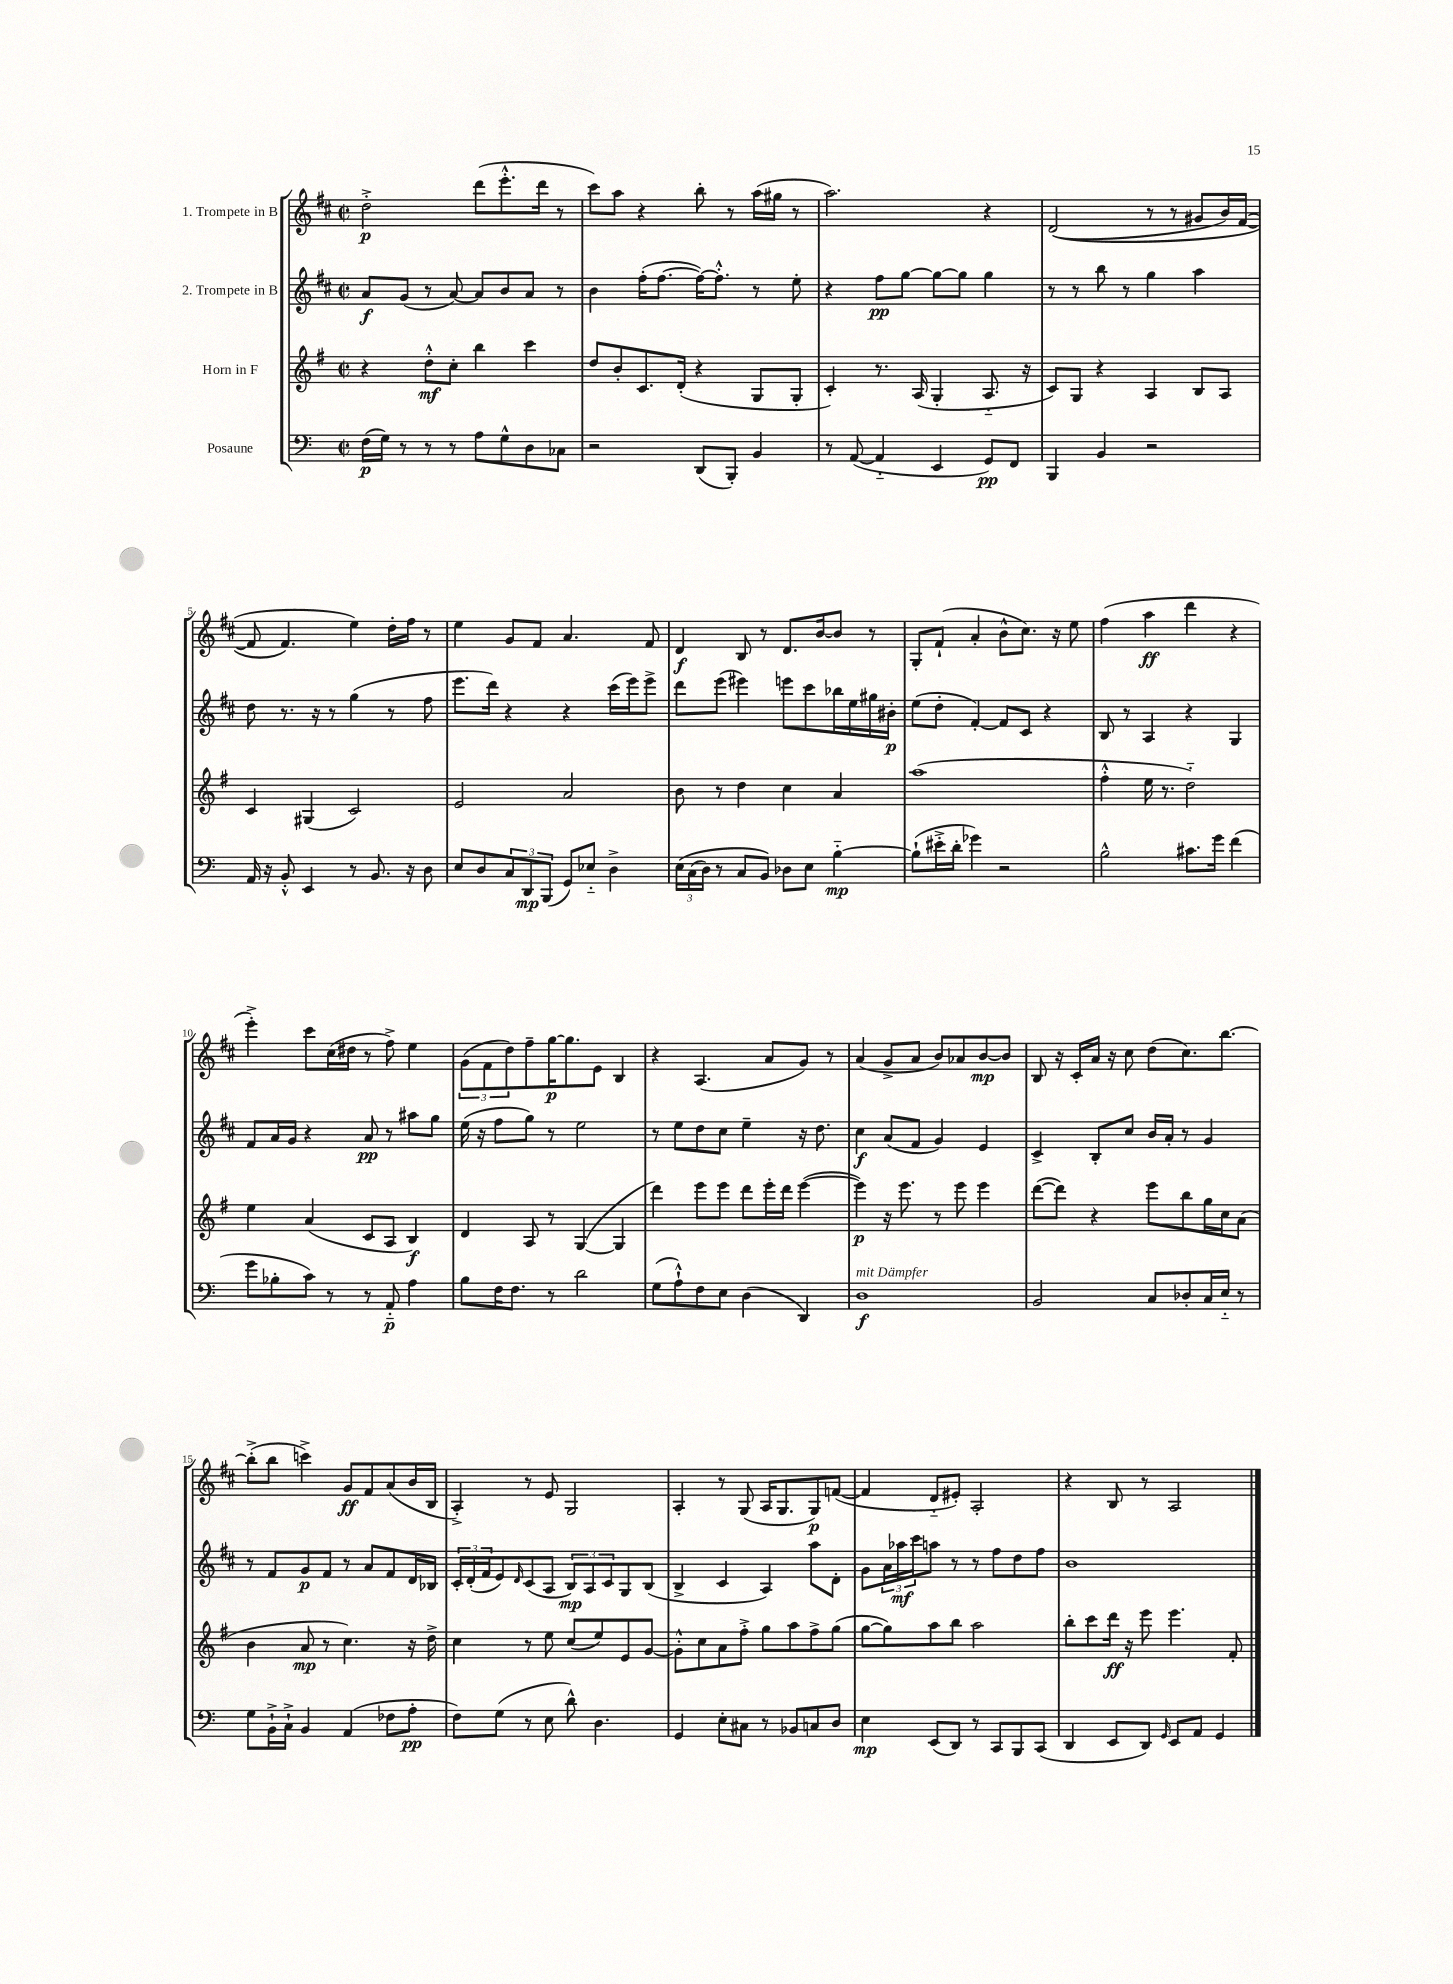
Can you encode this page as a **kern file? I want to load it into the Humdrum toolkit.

**kern	**kern	**kern	**kern
*staff4	*staff3	*staff2	*staff1
*clefF4	*clefG2	*clefG2	*clefG2
*k[]	*k[f#]	*k[f#c#]	*k[f#c#]
*M2/2	*M2/2	*M2/2	*M2/2
*met(c|)	*met(c|)	*met(c|)	*met(c|)
(16F	4r	8a	2dd'^
16G)	.	.	.
8r	.	(8g	.
8r	8dd'^^	8r	.
8r	8cc'	[8a)	.
8A	4bb	8a]	(8ddd
8G^^	.	8b	8.eee'^^
8D	4ccc	8a	.
.	.	.	16ddd
8C-	.	8r	8r
=	=	=	=
2r	8dd	4b	8ccc#)
.	8b'	.	8aa
.	8.c	(16ff#'	4r
.	.	[8.ff#	.
.	(16d'	.	.
(8DD	4r	16ff#_)	8bb'
.	.	8.ff#'^^]	.
8BBB')	.	.	8r
4BB	8G	8r	(16aa
.	.	.	16gg#
.	8G'	8ee'	8r
=	=	=	=
8r	4c')	4r	2.aa)
([8AA	.	.	.
4AA'~]	8.r	8ff#	.
.	.	[8gg	.
.	(16A	.	.
4EE	4G'	8gg_	.
.	.	8gg]	.
8GG)	8.A'~	4gg	4r
8FF	.	.	.
.	16r	.	.
=	=	=	=
4BBB	8c)	8r	&((2d
.	8G	8r	.
4BB	4r	8bb	.
.	.	8r	.
2r	4A	4gg	8r
.	.	.	8r
.	8B	4aa	8g#
.	8A	.	16b)
.	.	.	([16f#
=	=	=	=
16AA	4c	8dd	8f#]
16r	.	.	.
8BB'^^	.	8.r	4.f#&)
4EE	(4G#	.	.
.	.	16r	.
.	.	8r	.
8r	2c)	(4gg	4ee)
8.BB	.	.	.
.	.	8r	16dd'
16r	.	.	16ff#
8D	.	8ff#	8r
=	=	=	=
8E	2e	8.eee	4ee
8D	.	.	.
.	.	16ddd)	.
12C	.	4r	8g
12DD	.	.	.
.	.	.	8f#
(12BBB	.	.	.
8GG)	2a	4r	4.a
8E-'~	.	.	.
4D^	.	(16ccc#	.
.	.	16eee)	.
.	.	8eee^	8f#
=	=	=	=
&(24E	8b	8ddd	4d
(24C	.	.	.
24D)	.	.	.
8r	8r	(8eee	.
8C	4dd	4eee#)	8B
8BB&)	.	.	8r
8D-	4cc	8eee	8.d
8E	.	8ccc#	.
.	.	.	[16b
[4B'~	4a	16bb-	8b]
.	.	16ee	.
.	.	16gg#	8r
.	.	16b#'	.
=	=	=	=
(8B`]	(1aa	(8ee	8G'
16e#'^	.	8dd'	(8f#`
16d'	.	.	.
4g-)	.	[4f#')	4a'
2r	.	8f#]	8b^^
.	.	8c#	8.cc#)
.	.	4r	.
.	.	.	16r
.	.	.	8ee
=	=	=	=
2B^^	4ff#'^^	8B	(4ff#
.	.	8r	.
.	16ee	4A	4aa
.	8.r	.	.
8.c#	2dd'~)	4r	4ddd
16g	.	.	.
(4f	.	4G	4r
=	=	=	=
8g	4ee	8f#	4eee'^)
8B-'	.	16a	.
.	.	16g	.
8c)	(4a	4r	8ccc#
8r	.	.	(16cc#
.	.	.	16dd#
8r	8c	8a	8r
8AA'~	8A	8r	8ff#^)
4A	4B)	8aa#	4ee
.	.	8gg	.
=	=	=	=
8B	4d	(16ee	(12g
.	.	16r	.
.	.	.	12f#
16F	.	8ff#	.
.	.	.	12dd)
8.F	.	.	.
.	8A	8gg)	8ff#~
8r	8r	8r	[16gg
.	.	.	8.gg]
2d	([4G	2ee	.
.	.	.	8e
.	4G]	.	4B
=	=	=	=
(8G	4ddd)	8r	4r
8A`^^)	.	8ee	.
8F	8eee	8dd	(4.A
8E	8eee	8cc#	.
(4D	8ddd	4ee~	.
.	16eee'	.	8a
.	16ddd	.	.
4DD)	([4eee	16r	8g)
.	.	8.dd	.
.	.	.	8r
=	=	=	=
1D	4eee])	4cc#	(4a
.	16r	(8a	8g^
.	8.eee	.	.
.	.	8f#	8a
.	8r	4g)	8b)
.	8eee	.	8a-
.	4eee	4e	[8b
.	.	.	8b]
=	=	=	=
2BB	([8ddd	4c#^	8B
.	8ddd])	.	16r
.	.	.	16c#'
.	4r	8B'	16a
.	.	.	16r
.	.	8cc#	8cc#
8C	8eee	16b	(8dd
.	.	16a'	.
8D-'	8bb	8r	8.cc#)
16C	16gg	4g	.
16E'~	16cc	.	[8.bb
8r	(8a	.	.
=	=	=	=
8G	4b	8r	(8bb'^]
16BB`^	.	8f#	8bb
16C`^	.	.	.
4BB	8a	8g	4ccc^)
.	8r	8f#	.
(4AA	4.cc)	8r	8g
.	.	8a	8f#
8F-	.	8f#	(8a
8A'	16r	16d	16b
.	16dd^	16B-	16B
=	=	=	=
8F)	4cc	24c#'	4A'^)
.	.	(24d'	.
.	.	24f#	.
(8G	.	8e)	.
.	.	16qqd	.
8r	8r	(8c#	8r
8E	8ee	8A	8e
8d^^)	(8cc	12B)	2G
.	.	12A	.
4.D	8ee)	.	.
.	.	12c#	.
.	8e	8G	.
.	[8g	(8B	.
=	=	=	=
4GG	8g'^^]	4B^	4A'
.	8cc	.	.
8E'	8a	4c#	8r
8C#	8ff#'^	.	(8G
8r	8gg	4A)	16A
.	.	.	8.G
8BB-	8aa	.	.
8C	8ff#^	8aa	8G)
8D	(8gg	8d'	([8f
=	=	=	=
4E	[8gg	8g	4f]
.	8gg])	24a	.
.	.	24aa-	.
.	.	24ccc#	.
(8EE	8aa	8aa	8d'~
8DD)	8bb	8r	8e#')
8r	2aa	8r	2A'
8CC	.	8ff#	.
8BBB	.	8dd	.
(8CC	.	8ff#	.
=	=	=	=
4DD	8bb'	1b	4r
.	8ccc	.	.
8EE	16ddd	.	8B
.	16r	.	.
8DD)	8eee	.	8r
16qqGG	.	.	.
8EE	4.eee	.	2A
8AA	.	.	.
4GG	.	.	.
.	8f#'	.	.
==	==	==	==
*-	*-	*-	*-
